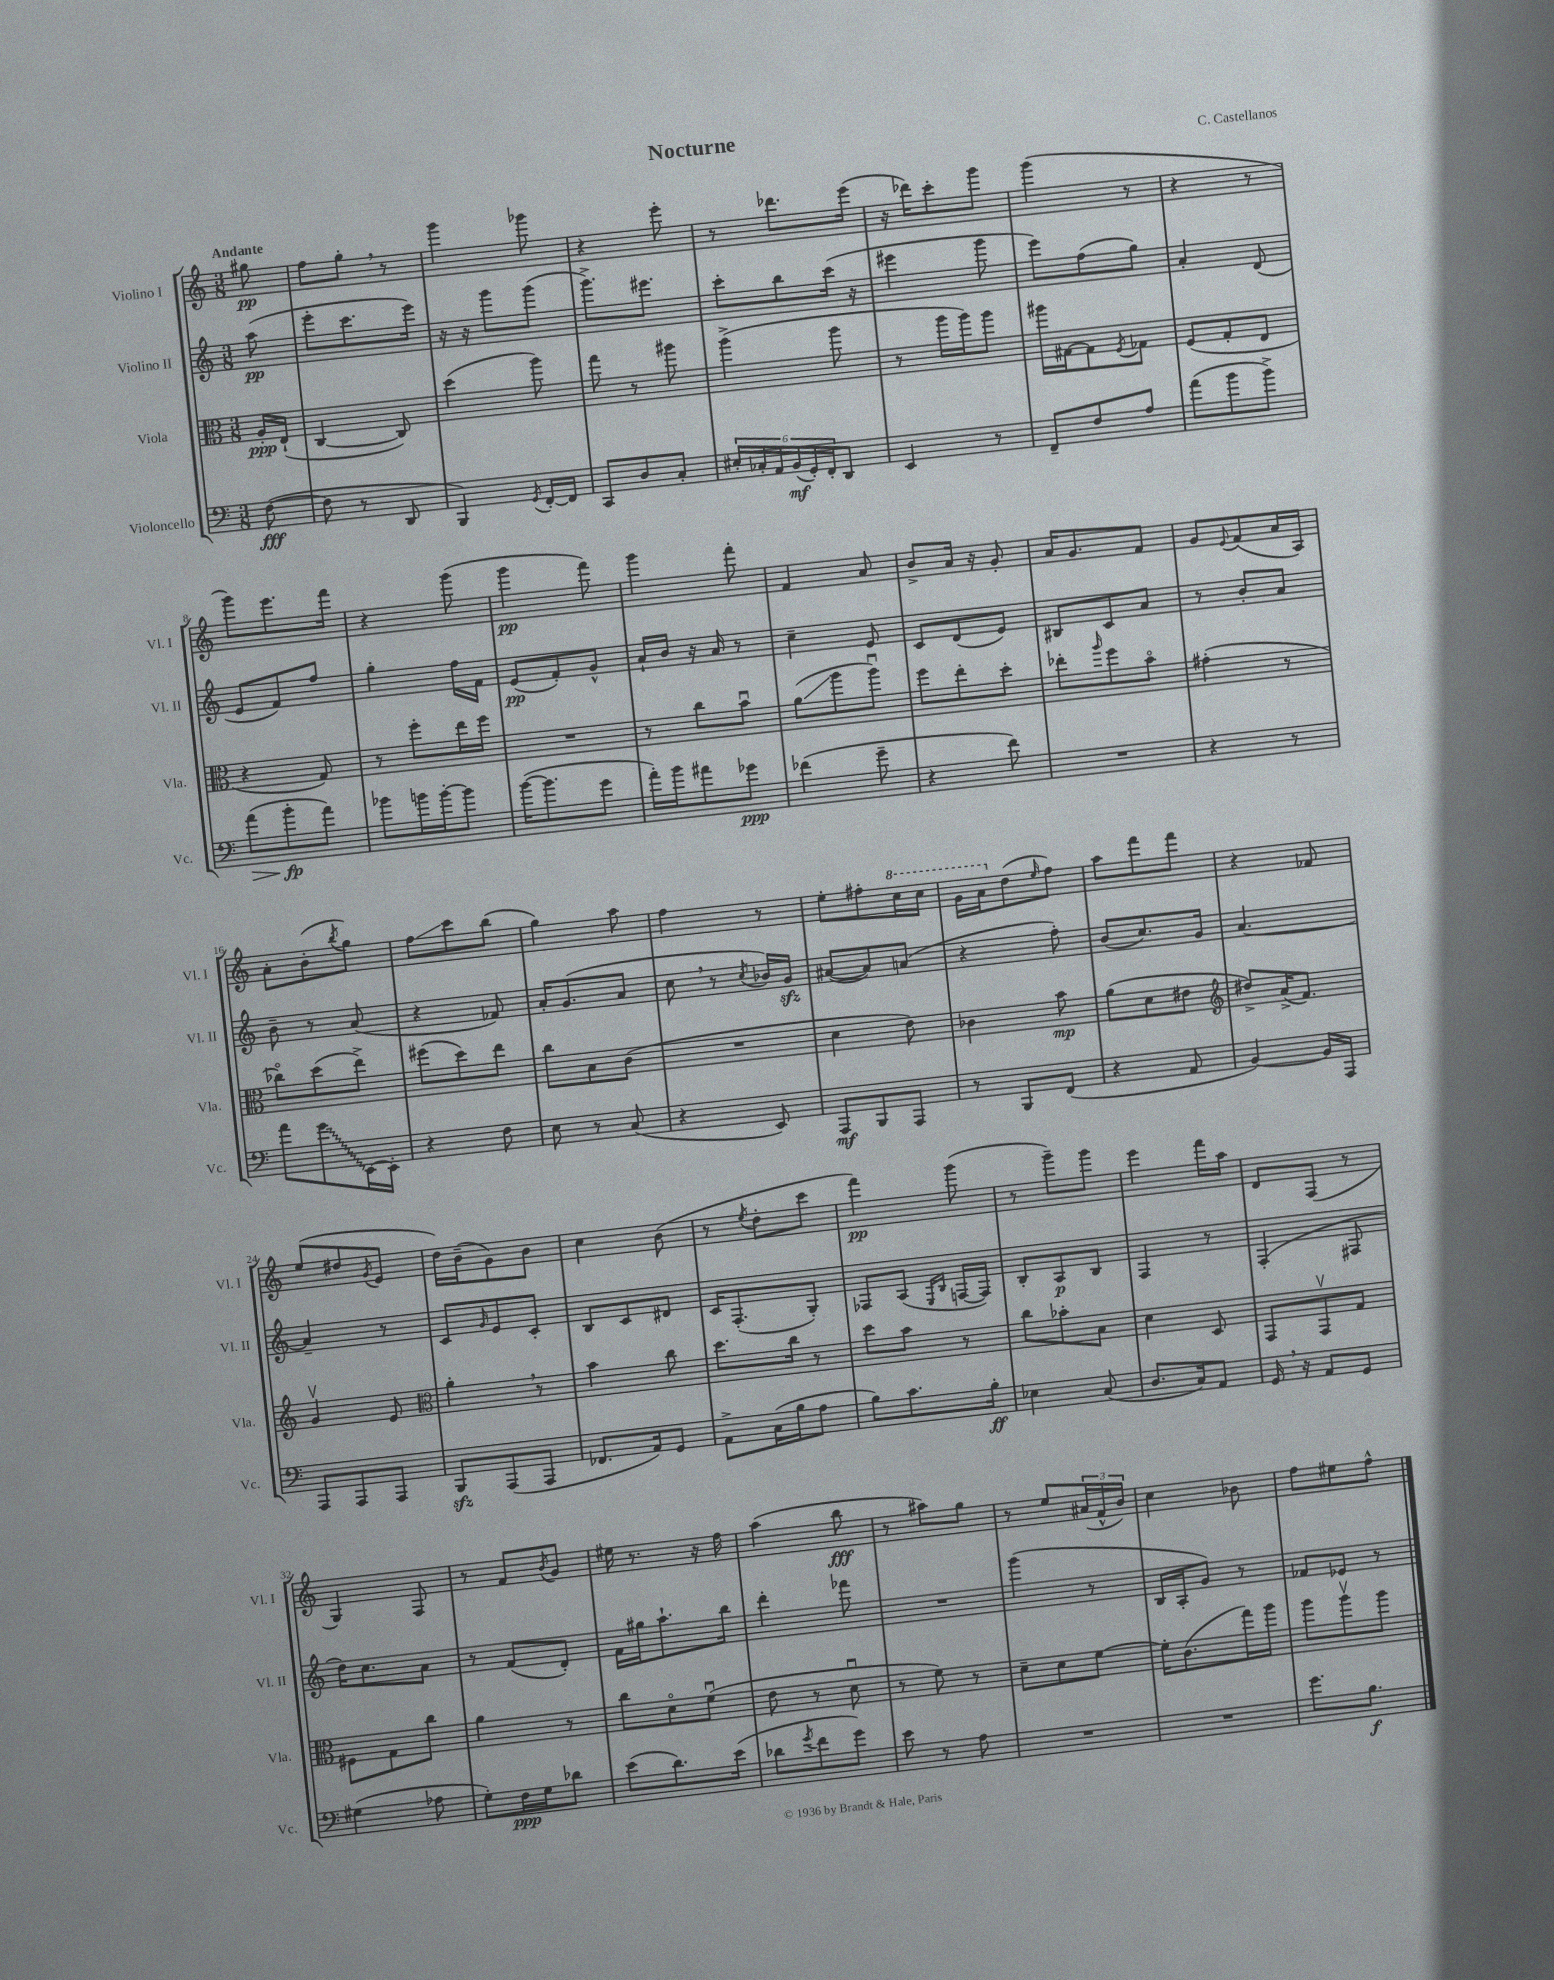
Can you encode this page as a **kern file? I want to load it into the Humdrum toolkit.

**kern	**kern	**kern	**kern
*staff4	*staff3	*staff2	*staff1
*clefF4	*clefC3	*clefG2	*clefG2
*k[]	*k[]	*k[]	*k[]
*M3/8	*M3/8	*M3/8	*M3/8
([8F	16A'	(8aa	8gg#
.	(16E`	.	.
=	=	=	=
8F]	[4C	8eee'	8ff
8r	.	8.ccc	8gg'
8DD	8C])	.	8r
.	.	16eee)	.
=	=	=	=
4BBB)	(4dd	16r	4ggg
.	.	16r	.
.	.	8ggg	.
8qGG	.	.	.
[16FF'	8aa)	(8ggg	8ggg-
16FF]	.	.	.
=	=	=	=
8CC	8gg	8.ggg^)	4r
8D	8r	.	.
.	.	8.eee#	.
8C'	8aa#	.	8eee'
=	=	=	=
24E#'	(4aa^	8ccc'	8r
24C-'	.	.	.
24AA	.	.	.
(24BB	.	8bb	8.ddd-
24GG')	.	.	.
24FF'	.	.	.
8DD	8aa	(16ccc	.
.	.	16r	(16eee
=	=	=	=
4EE	8r	4eee#	16r
.	.	.	16ddd-)
.	16aa	.	8ccc'
.	16aa)	.	.
8r	8aa	8ggg	8ggg
=	=	=	=
8FF~	16aa#	8eee)	(4ggg
.	[16G#	.	.
8F	8G#]	(8ff	.
.	8qF	.	.
8A	8G-	8gg)	8r
=	=	=	=
(8a	(8F	4a'	4r
8b	8G'	.	.
8b^)	8E	(8d	8r
=	=	=	=
(8a	4r	8e	8ggg)
8b'	.	8f)	8.eee
8a)	8G)	8ff	.
.	.	.	16fff
=	=	=	=
8b-	8r	4gg'	4r
16b	8ff'	.	.
[16b'	.	.	.
8b]	16ee	16ff	(8ggg
.	16ff	16f	.
=	=	=	=
([16b	4.r	(8e	4ggg
8.b]	.	.	.
.	.	8f')	.
8g	.	8g^^	8fff)
=	=	=	=
16a')	8r	16a`	4ggg
16b	.	16b	.
8a#	8cc	16r	.
.	.	16a	.
8g-	8bu	8r	8fff'
=	=	=	=
(4f-	(8a	4cc~	4f
.	8aa	.	.
8g~	8aau)	8e	8a
=	=	=	=
4r	8ff	8c	8b^
.	8ee'	(8d	16a
.	.	.	16r
8f)	8dd'	8e)	8g'
=	=	=	=
4.r	8ee-'	8B#	16a
.	.	.	8.g
.	16qqaa	.	.
.	8ff	8c	.
.	8bo	8a	8f
=	=	=	=
4r	(4g#'	8r	8g
.	.	.	8qqe
.	.	8b'	(8f
8r	8r	8a	16a
.	.	.	16A)
=	=	=	=
8a	8cc-o)	8b~	8a'
8g	(8dd	8r	(8b'
.	.	.	8qbb
[16EE	8ee^)	(8a	8gg)
16EE']	.	.	.
=	=	=	=
4r	(8ff#	4r	8ff
.	8dd)	.	8ccc
8F	8ee	8f-)	(8bb
=	=	=	=
8E	8cc	16a'	4gg)
.	.	(8.g	.
8r	8B	.	.
(8C	(8c	8a	8aa
=	=	=	=
4r	4.r	8cc	4ff
.	.	8r	.
.	.	8qcc	.
8EE)	.	16b-)	8r
.	.	16g	.
=	=	=	=
8AAA	4d	([8a#	8ee'
8BBB	.	8a#])	8ff#'
8AAA	8e)	(8a	16ccc
.	.	.	16ccc
=	=	=	=
8r	4c-	4r	16gg
.	.	.	16aa
8BBB	.	.	(8dd
.	.	.	16qqee
(8FF	8b	8ff')	8ff)
=	=	=	=
4r	(8a	(8b	8aa
.	8d	8.cc)	8fff
8AA	8e#	.	8fff
.	.	16g	.
=	=	=	=
*	*clefG2	*	*
[4BB)	8dd#^)	[4.a	4r
.	(16a^	.	.
.	8.f)	.	.
16BB]	.	.	8f-
16AAA	.	.	.
=	=	=	=
8AAA	4gv	4a~]	(8ee
8AAA	.	.	8dd#
.	.	.	8qg
8AAA	8e	8r	8e
=	=	=	=
*	*clefC3	*	*
8BBB	4a'	8c	16dd)
.	.	.	(16b~
.	.	16qqg	.
(8AAA	.	8e	8g)
8AAA	8r	8c'	8b
=	=	=	=
8.FF-	4b	8B	4cc
.	.	8c	.
16AA)	.	.	.
8GG	8cc	8d#	(8b
=	=	=	=
8AA^	8.dd	16c	8r
.	.	(8.F'	.
.	.	.	8qee
(16C	.	.	8dd'
16B	16cc	.	.
8A	8r	8G')	8ccc
=	=	=	=
8B)	8dd	8F-	4fff)
8.c	8b	(8A	.
.	.	16qqE	.
.	.	16qqB	.
.	8r	[16F	(8ggg
16B'	.	16F])	.
=	=	=	=
4E-	8cc	8B'	8r
.	8b-'	8A	8ggg~)
(8C	8B	8B	8ggg
=	=	=	=
8.D	4d	4F	4eee
16C)	.	.	.
8AA	8D	8r	16fff
.	.	.	16aa
=	=	=	=
16GG	8GG	(4F'	8d
16r	.	.	.
8AA	8GGv	.	(8F
8GG	8G	8F#	8r
=	=	=	=
(4G#	8F#	16dd)	4G)
.	.	8.cc	.
.	8G	.	.
8A-	8cc	8a	8F
=	=	=	=
8G')	4a	8r	8r
16F	.	(8f	8f
16G	.	.	.
.	.	.	8qb
8d-	8r	8d')	8g
=	=	=	=
(8e	8cc	16f	16ee#
.	.	16gg#	8.r
8.d)	8do	8.aa`	.
.	(8fu	.	16r
(16e	.	16bb	16ff
=	=	=	=
8d-	8e	4ddd'	(4aa
8qg	.	.	.
8f	8r	.	.
8g)	8du	8fff-	8bb
=	=	=	=
8e	8r	4.r	8r
8r	8f)	.	8aa#)
8A	8r	.	8gg
=	=	=	=
4.r	8d~	(4ggg	8r
.	8d	.	8ee
.	[8f	8r	(24a#
.	.	.	24f^^
.	.	.	24b)
=	=	=	=
4.r	16f']	16B	4cc
.	(8.c	16A'	.
.	.	8g)	.
.	16gg)	8r	8b-
.	16aa	.	.
=	=	=	=
8.g	8aa	8f-	8ff
.	8aav	8e-	8ee#
8.B	.	.	.
.	8aa	8r	8ff^^
==	==	==	==
*-	*-	*-	*-
